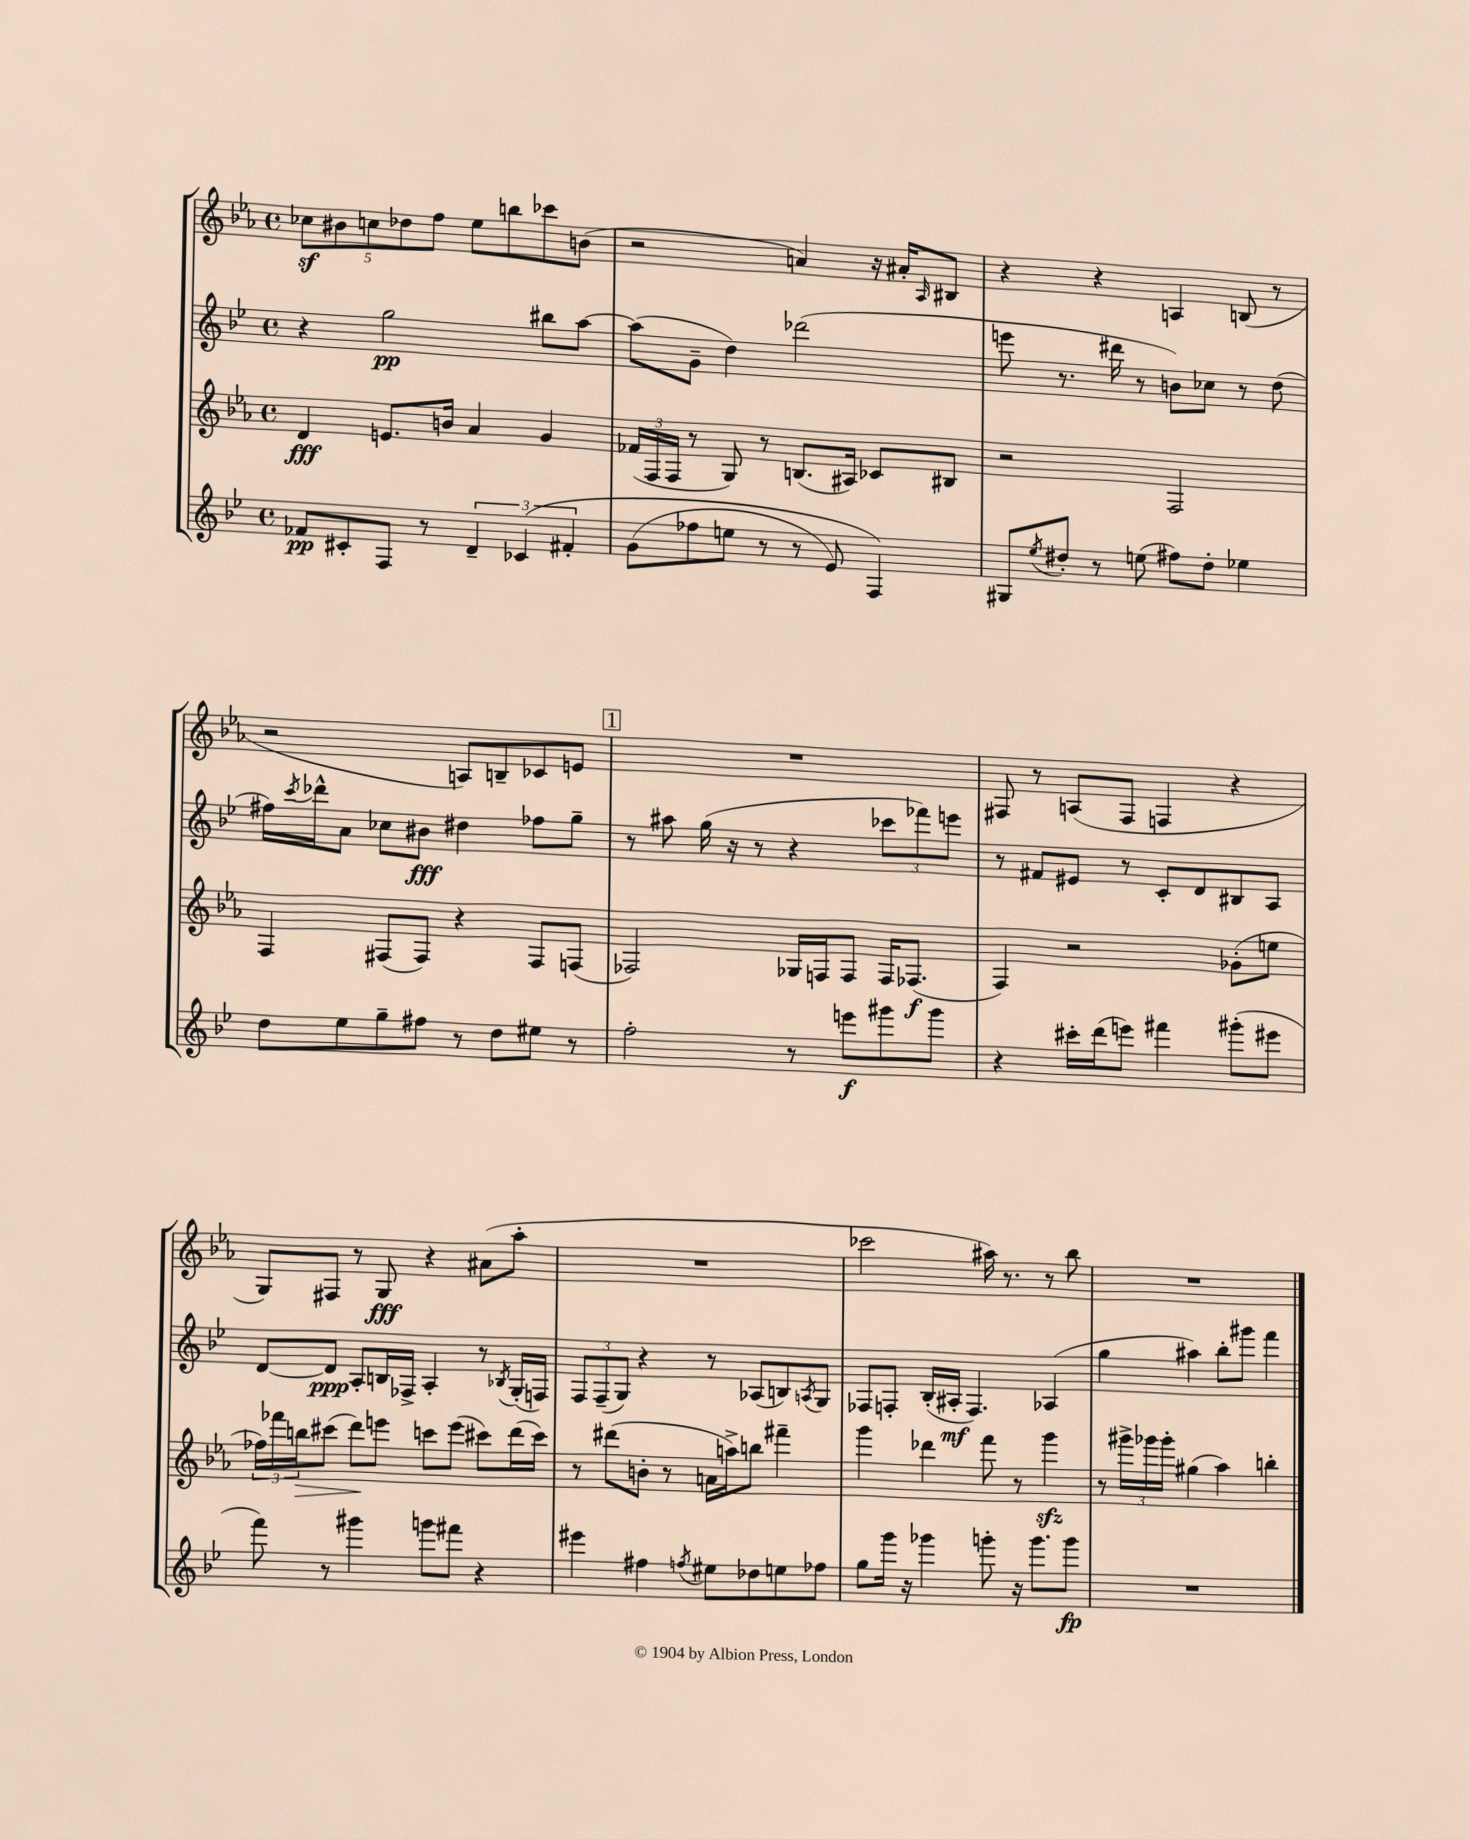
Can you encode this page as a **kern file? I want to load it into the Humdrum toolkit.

**kern	**dynam	**kern	**dynam	**kern	**dynam	**kern	**dynam
*part4	*part4	*part3	*part3	*part2	*part2	*part1	*part1
*staff4	*staff4	*staff3	*staff3	*staff2	*staff2	*staff1	*staff1
*clefG2	*	*clefG2	*	*clefG2	*	*clefG2	*
*k[b-e-]	*	*k[b-e-a-]	*	*k[b-e-]	*	*k[b-e-a-]	*
*M4/4	*	*M4/4	*	*M4/4	*	*M4/4	*
*met(c)	*	*met(c)	*	*met(c)	*	*met(c)	*
=1	=1	=1	=1	=1	=1	=1	=1
8f-X/L	pp	4d/	fff	4r	.	10cc-Xz\L	.
.	.	.	.	.	.	10b#X\	.
8c#X'/	.	.	.	.	.	.	.
.	.	.	.	.	.	10ccn\	.
8F/J	.	8.en/L	.	2gg\	pp	.	.
.	.	.	.	.	.	10dd-X\	.
8r	.	.	.	.	.	.	.
.	.	.	.	.	.	10ff\J	.
.	.	16bn/Jk	.	.	.	.	.
6d~/	.	4a-/	.	.	.	8ee-\L	.
.	.	.	.	.	.	8bbn\	.
(6c-X/	.	.	.	.	.	.	.
.	.	4g/	.	8bb#X\L	.	8ccc-X\	.
6f#X'/	.	.	.	.	.	.	.
.	.	.	.	[8aa\J	.	(8bn\J	.
=2	=2	=2	=2	=2	=2	=2	=2
(8g\L	.	(24f-X/LL	.	(8aa\L]	.	2r	.
.	.	24F/	.	.	.	.	.
.	.	24F/JJ	.	.	.	.	.
8ff-X\	.	8r	.	8g~\J	.	.	.
8een\J	.	8G/)	.	4dd\)	.	.	.
8r	.	8r	.	.	.	.	.
8r	.	(8.Bn/L	.	(2ddd-X\	.	4an/)	.
8e-/)	.	.	.	.	.	.	.
.	.	16A#X/Jk)	.	.	.	.	.
4F/)	.	8c-X/L	.	.	.	16r	.
.	.	.	.	.	.	16a#X'/KL	.
.	.	.	.	.	.	16qqA-/	.
.	.	8B#X/J	.	.	.	8B#X/J	.
=3	=3	=3	=3	=3	=3	=3	=3
8G#X/L	.	2r	.	8eeen\	.	4r	.
8qee-/	.	.	.	.	.	.	.
8dd#X'/J	.	.	.	8.r	.	.	.
8r	.	.	.	.	.	4r	.
.	.	.	.	16ddd#X\	.	.	.
(8een\	.	.	.	8r	.	.	.
8ff#X\L)	.	2F/	.	8bn\L)	.	4An/	.
8dd#'\J	.	.	.	8cc-X\J	.	.	.
4ee-X\	.	.	.	8r	.	(8Bn/	.
.	.	.	.	(8dd\	.	8r	.
!!LO:LB:g=z
=4	=4	=4	=4	=4	=4	=4	=4
8dd\L	.	4F/	.	16ff#X\LL)	.	2r	.
.	.	.	.	8qccc/	.	.	.
.	.	.	.	16ddd-X^^\J	.	.	.
8ee-\	.	.	.	8a\J	.	.	.
8gg~\	.	(8F#X/L	.	8cc-X\L	.	.	.
8ff#X\J	.	8F#/J)	.	8b#X\J	fff	.	.
8r	.	4r	.	4dd#X\	.	8An/L)	.
8dd\L	.	.	.	.	.	8Bn~/	.
8ee#X\J	.	8F#/L	.	8ff-X\L	.	8c-X/	.
8r	.	(8Fn/J	.	8gg~\J	.	8en/J	.
!!LO:REH:place=s1:t=1
=5	=5	=5	=5	=5	=5	=5	=5
2ff'\	.	2F-X/)	.	8r	.	1r	.
.	.	.	.	8aa#X\	.	.	.
.	.	.	.	(16gg\	.	.	.
.	.	.	.	16r	.	.	.
.	.	.	.	8r	.	.	.
8r	.	16G-X/LL	.	4r	.	.	.
.	.	16Fn/J	.	.	.	.	.
8eeen\L	f	8F/J	.	.	.	.	.
8ggg#X\	.	16F/KL	.	12ccc-X\L	.	.	.
.	.	(8.F-X/J	f	.	.	.	.
.	.	.	.	12fff-X\)	.	.	.
8ggg#\J	.	.	.	.	.	.	.
.	.	.	.	12eeen\J	.	.	.
=6	=6	=6	=6	=6	=6	=6	=6
4r	.	4F/)	.	8r	.	8F#X/	.
.	.	.	.	8f#X/L	.	8r	.
16ccc#X'\LL	.	2r	.	8e#X/J	.	(8An/L	.
(16ddd\J	.	.	.	.	.	.	.
8eeen\J)	.	.	.	8r	.	8F#/J	.
4fff#X\	.	.	.	8c'/L	.	4Fn/	.
.	.	.	.	8d/	.	.	.
(8ggg#X'\L	.	(8g-X'\L	.	8B#X/	.	4r	.
8eee#X\J	.	8een\J	.	8A/J	.	.	.
!!LO:LB:g=z
=7	=7	=7	=7	=7	=7	=7	=7
8fff\)	.	24ff-X\LL)	.	[8d/L	.	8G/L)	.
.	.	24fff-X\	.	.	.	.	.
!	!	!	!LO:HP:b	!	!	!	!
.	.	24bbn\J	>	.	.	.	.
8r	.	(8ccc#X\J	.	8d/J]	ppp	8F#X/J	.
4ggg#X\	.	8ddd\L)	.	8A'/L	.	8r	.
.	.	8eeen\J	]	16Bn/L	.	8G/	fff
.	.	.	.	16F-X^/JJ	.	.	.
8gggn\L	.	8cccn\L	.	4A'/	.	4r	.
8fff#X\J	.	(8eee\J	.	.	.	.	.
4r	.	8ccc#X\L)	.	8r	.	(8a#X\L	.
.	.	.	.	8qB-X/	.	.	.
.	.	(16ddd\L	.	(16G'/LL	.	8aa-'\J	.
.	.	16ccc#\JJ)	.	16Fn/JJ)	.	.	.
=8	=8	=8	=8	=8	=8	=8	=8
4eee#X\	.	8r	.	12F/L	.	1r	.
.	.	.	.	(12F~/	.	.	.
.	.	(8ddd#X\L	.	.	.	.	.
.	.	.	.	12G/J)	.	.	.
4ff#X\	.	8bn'\J	.	4r	.	.	.
.	.	8r	.	.	.	.	.
8qffn/	.	.	.	.	.	.	.
8ee#X\L	.	16an\LL	.	8r	.	.	.
.	.	16aan^\J)	.	.	.	.	.
8dd-X\	.	8bbn\J	.	(8A-X/L	.	.	.
8een\	.	4fff#X~\	.	8Bn/)	.	.	.
.	.	.	.	8qAn/	.	.	.
8ff-X\J	.	.	.	8G/J	.	.	.
=9	=9	=9	=9	=9	=9	=9	=9
8gg\L	.	4ggg\	.	8F-X/L	.	2ccc-X\	.
16ggg\Jk	.	.	.	8Fn'/J	.	.	.
16r	.	.	.	.	.	.	.
4ggg-X\	.	4ddd-X\	.	(16B-'/LL	.	.	.
.	.	.	.	16A#X'/JJ	mf	.	.
.	.	.	.	4.F/)	.	.	.
8gggn'\	.	8fff\	.	.	.	16aa#X\)	.
.	.	.	.	.	.	8.r	.
16r	.	8r	.	.	.	.	.
8.ggg\L	.	.	.	.	.	.	.
.	.	4gggzz\	.	(4A-X/	.	8r	.
8ggg\J	fp	.	.	.	.	8bb-\	.
=10	=10	=10	=10	=10	=10	=10	=10
1r	.	8r	.	4gg\	.	1r	.
.	.	24ggg#X^\LL	.	.	.	.	.
.	.	24ggg-X\	.	.	.	.	.
.	.	24ggg-'\JJ	.	.	.	.	.
.	.	(4gg#X\	.	4aa#X\)	.	.	.
.	.	4aa-\)	.	8bb-'\L	.	.	.
.	.	.	.	8ggg#X\J	.	.	.
.	.	4bbn'\	.	4fff\	.	.	.
==	==	==	==	==	==	==	==
*-	*-	*-	*-	*-	*-	*-	*-
